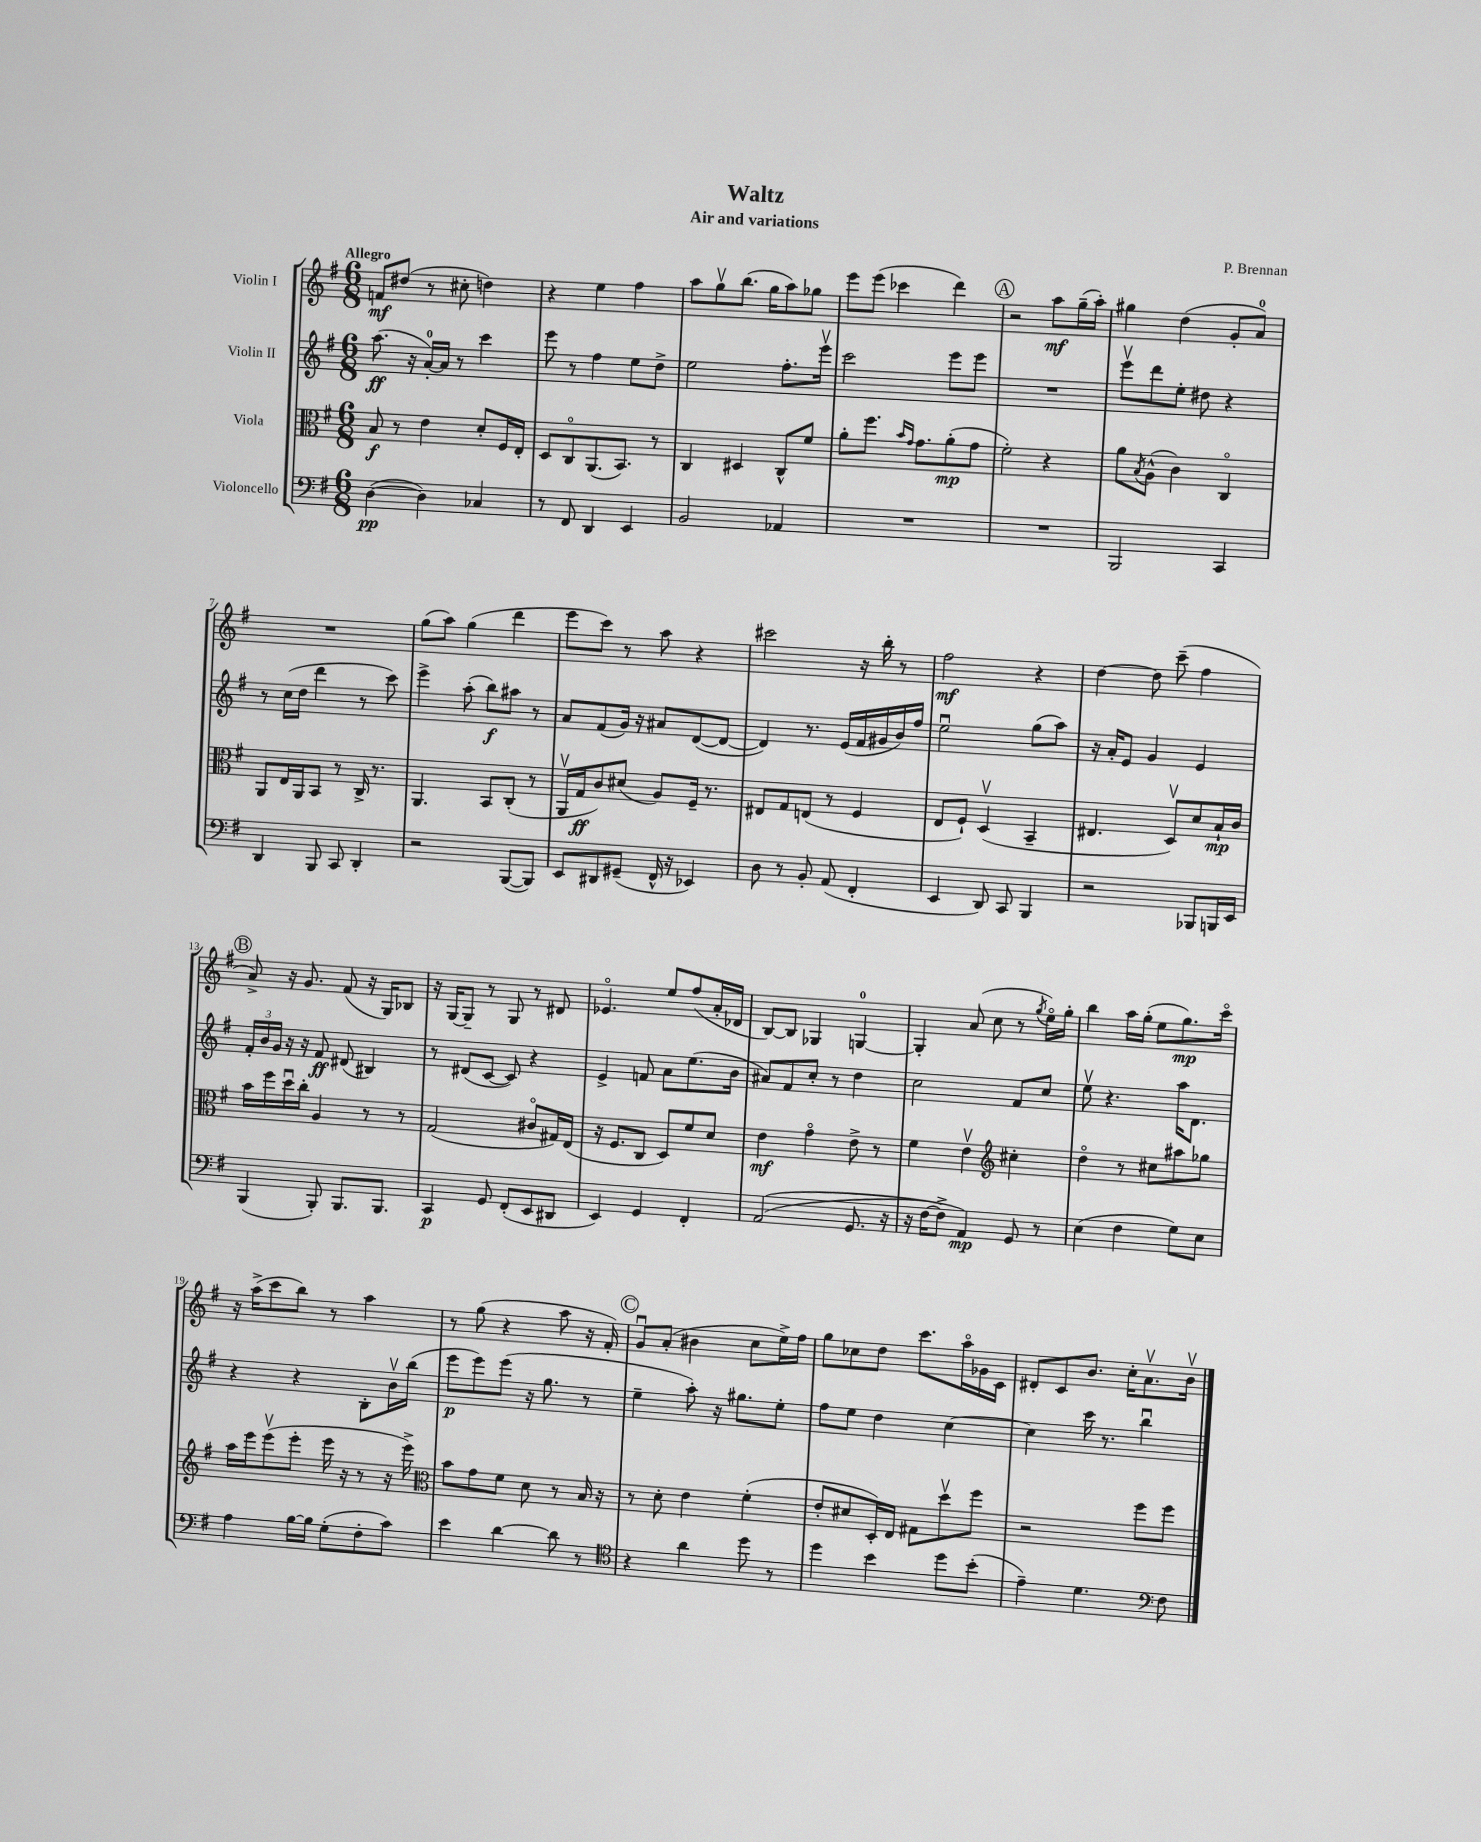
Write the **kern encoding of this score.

**kern	**dynam	**kern	**dynam	**kern	**dynam	**kern	**dynam
*part4	*part4	*part3	*part3	*part2	*part2	*part1	*part1
*staff4	*staff4	*staff3	*staff3	*staff2	*staff2	*staff1	*staff1
*I"Violoncello	*	*I"Viola	*	*I"Violin II	*	*I"Violin I	*
*clefF4	*	*clefC3	*	*clefG2	*	*clefG2	*
*k[f#]	*	*k[f#]	*	*k[f#]	*	*k[f#]	*
*M6/8	*	*M6/8	*	*M6/8	*	*M6/8	*
=1	=1	=1	=1	=1	=1	=1	=1
!	!	!	!	!	!	!LO:TX:a:B:t=Allegro	!
([4D\	pp	8B/	f	(8.aa\	ff	8fn/L	mf
.	.	8r	.	.	.	(8dd#X/J	.
.	.	.	.	16r	.	.	.
4D\])	.	4e\	.	[16a'/LL)	.	8r	.
.	.	.	.	16a/JJ]	.	.	.
.	.	.	.	8r	.	8cc#X'\	.
4C-X/	.	8d'/L	.	4ccc\	.	4ddn\)	.
.	.	16F#/L	.	.	.	.	.
.	.	16E'/JJ	.	.	.	.	.
=2	=2	=2	=2	=2	=2	=2	=2
8r	.	8D/L	.	8eee\	.	4r	.
8FF#/	.	8C/	.	8r	.	.	.
4DD/	.	(8.AA/	.	4ff#\	.	4ee\	.
.	.	8.BB/J)	.	.	.	.	.
4EE/	.	.	.	8ee\L	.	4ff#\	.
.	.	8r	.	8dd^\J	.	.	.
=3	=3	=3	=3	=3	=3	=3	=3
2BB/	.	4C/	.	2ee\	.	8aa\L	.
.	.	.	.	.	.	8ggv\	.
.	.	4D#X/	.	.	.	(8.bb\J	.
.	.	.	.	.	.	16gg\KL	.
4AA-X/	.	8C^^/L	.	8.ff#'\L	.	8aa\)	.
.	.	8f#/J	.	.	.	8gg-X\J	.
.	.	.	.	16eeev\Jk	.	.	.
=4	=4	=4	=4	=4	=4	=4	=4
2.r	.	8a'\L	.	2ccc\	.	8eee\L	.
.	.	8.ff#\J	.	.	.	(8eee\J	.
.	.	.	.	.	.	4ccc-X\	.
.	.	16qqb/LL	.	.	.	.	.
.	.	16qqg/JJ	.	.	.	.	.
.	.	8.g\L	.	.	.	.	.
.	.	(8a'\	mp	8eee\L	.	4ddd\)	.
.	.	8g\J	.	8eee\J	.	.	.
!!LO:REH:place=s1:t=A
=5	=5	=5	=5	=5	=5	=5	=5
2.r	.	2f#'\)	.	2.r	.	2r	.
.	.	4r	.	.	.	8aa\L	mf
.	.	.	.	.	.	(16gg~\L	.
.	.	.	.	.	.	16aa'\JJ)	.
=6	=6	=6	=6	=6	=6	=6	=6
2BBB/	.	8a\L	.	8eeev\L	.	4gg#X\	.
.	.	8qB/	.	.	.	.	.
.	.	(8A^^\J	.	8ddd\	.	.	.
.	.	4c\)	.	8ee'\J	.	(4dd\	.
.	.	.	.	8dd#X\	.	.	.
4CC/	.	4C/	.	4r	.	8g'/L	.
.	.	.	.	.	.	8a/J)	.
!!LO:LB:g=z
=7	=7	=7	=7	=7	=7	=7	=7
4DD/	.	8AA/L	.	8r	.	2.r	.
.	.	16E/L	.	(16cc\LL	.	.	.
.	.	16AA/J	.	16dd\JJ	.	.	.
8BBB/	.	8BB/J	.	4ddd\	.	.	.
8CC/	.	8r	.	.	.	.	.
4DD'/	.	16C^/	.	8r	.	.	.
.	.	8.r	.	.	.	.	.
.	.	.	.	8ccc\)	.	.	.
=8	=8	=8	=8	=8	=8	=8	=8
2r	.	4.AA/	.	4eee^\	.	(8gg\L	.
.	.	.	.	.	.	8aa\J)	.
.	.	.	.	(8aa'\	.	(4gg\	.
.	.	8BB/L	.	8bb\L)	f	.	.
([8BBB/L	.	(8C'/J	.	8aa#X\J	.	4ddd\	.
8BBB/J])	.	8r	.	8r	.	.	.
=9	=9	=9	=9	=9	=9	=9	=9
8EE/L	.	16AAv/LL	.	8a/L	.	8eee\L	.
.	.	16G/J	ff	.	.	.	.
8DD#X/	.	8c/)	.	(8f#/	.	8ccc\J)	.
(8GG#X~/J	.	(8d#X/J	.	16g/Jk)	.	8r	.
.	.	.	.	16r	.	.	.
16FF#^^/	.	8A/L)	.	8a#X/L	.	8aa\	.
16r	.	.	.	.	.	.	.
4EE-X/)	.	16F#~/Jk	.	([8d/	.	4r	.
.	.	8.r	.	.	.	.	.
.	.	.	.	8d/J_	.	.	.
=10	=10	=10	=10	=10	=10	=10	=10
8D\	.	8E#X/L	.	4d/])	.	2ccc#X\	.
8r	.	8G/	.	.	.	.	.
8BB'/	.	(8En/J	.	8.r	.	.	.
(8AA/	.	8r	.	.	.	.	.
.	.	.	.	(16e/LL	.	.	.
4FF#'/	.	4F#/	.	16f#/	.	16r	.
.	.	.	.	16g#X/	.	16bb'\	.
.	.	.	.	16b/)	.	8r	.
.	.	.	.	16ff#/JJ	.	.	.
=11	=11	=11	=11	=11	=11	=11	=11
4EE/	.	8E/L	.	2eeu\	.	2ff#\	mf
.	.	8F#`/J)	.	.	.	.	.
8DD/)	.	(4Dv/	.	.	.	.	.
8CC/	.	.	.	.	.	.	.
4BBB/	.	4BB~/	.	(8gg\L	.	4r	.
.	.	.	.	8aa\J)	.	.	.
=12	=12	=12	=12	=12	=12	=12	=12
2r	.	4.E#X/	.	16r	.	[4dd\	.
.	.	.	.	16a'/KL	.	.	.
.	.	.	.	8e/J	.	.	.
.	.	.	.	4g/	.	8dd\]	.
.	.	8Dv/L)	.	.	.	(8ccc~\	.
8BBB-X/L	.	8d/	.	4e/	.	4ff#\	.
16BBBn/L	.	16B`/L	mp	.	.	.	.
16EE/JJ	.	16c/JJ	.	.	.	.	.
!!LO:LB:g=z
!!LO:REH:place=s1:t=B
=13	=13	=13	=13	=13	=13	=13	=13
(4BBB/	.	16b\LL	.	24f#'/LL	.	8a^/)	.
.	.	.	.	24b/	.	.	.
.	.	16ff#\	.	.	.	.	.
.	.	.	.	24g/JJ	.	.	.
.	.	16ddu\	.	16r	.	16r	.
.	.	16cc'\JJ	.	16r	.	8.g/	.
8BBB'/)	.	4A/	.	8f#/	ff	.	.
8.BBB/L	.	.	.	(8d#X/	.	(8f#/	.
.	.	8r	.	4B#X/)	.	16r	.
8.BBB/J	.	.	.	.	.	16G/KL)	.
.	.	8r	.	.	.	8B-X/J	.
=14	=14	=14	=14	=14	=14	=14	=14
4CC/	p	(2G/	.	8r	.	16r	.
.	.	.	.	.	.	[16G/KL	.
.	.	.	.	(8d#X/L	.	8G~/J]	.
8GG/	.	.	.	[8c/J	.	8r	.
(8FF#'/L	.	.	.	8c/])	.	8G/	.
8EE/	.	8c#X/L	.	4r	.	8r	.
8DD#X/J	.	16G#X/L)	.	.	.	8d#X/	.
.	.	(16E/JJ	.	.	.	.	.
=15	=15	=15	=15	=15	=15	=15	=15
4EE/)	.	16r	.	4e^/	.	4.e-X/	.
.	.	8.F#/L	.	.	.	.	.
4GG/	.	8C/J	.	8fn/	.	.	.
.	.	8D/L)	.	8a\L	.	8ee/L	.
4FF#'/	.	8f#/	.	(8.ee\	.	(8ff#/	.
.	.	8d/J	.	.	.	16a'/L	.
.	.	.	.	16b\Jk	.	16d-X/JJ	.
=16	=16	=16	=16	=16	=16	=16	=16
((2AA/	.	4e\	mf	8a#X/L)	.	[8B/L)	.
.	.	.	.	8f#/	.	8B/J]	.
.	.	4g\	.	8cc'/J	.	4G-X/	.
.	.	.	.	8r	.	.	.
8.GG/	.	8e^\	.	4dd\	.	[4Gn/	.
.	.	8r	.	.	.	.	.
16r	.	.	.	.	.	.	.
=17	=17	=17	=17	=17	=17	=17	=17
16r	.	4f#\	.	2cc\	.	4G'/]	.
[16F#\KL	.	.	.	.	.	.	.
8F#^\J])	.	.	.	.	.	.	.
4AA/)	mp	4ev\	.	.	.	(8a/	.
.	.	.	.	.	.	8cc\	.
*	*	*clefG2	*	*	*	*	*
8GG/	.	4cc#X'\	.	8f#/L	.	8r	.
.	.	.	.	.	.	8qgg/	.
8r	.	.	.	8cc/J	.	16ee\LL)	.
.	.	.	.	.	.	16gg'\JJ	.
=18	=18	=18	=18	=18	=18	=18	=18
(4E\	.	4dd\	.	8eev\	.	4bb\	.
.	.	.	.	4.r	.	.	.
4F#\	.	8r	.	.	.	16aa\LL	.
.	.	.	.	.	.	(16gg'\JJ	.
.	.	8cc#X\L	.	.	.	8ee\L	.
8G\L)	.	8aa#X\	.	16aa\KL	.	8.gg\)	mp
.	.	.	.	8.d\J	.	.	.
8E\J	.	8gg-X\J	.	.	.	.	.
.	.	.	.	.	.	16ccc\Jk	.
!!LO:LB:g=z
=19	=19	=19	=19	=19	=19	=19	=19
4A\	.	16aa\LL	.	4r	.	16r	.
.	.	16eee\J	.	.	.	(16aa^\KL	.
.	.	(8eeev\	.	.	.	8ccc\	.
[16B\LL	.	8eee'\J	.	4r	.	8bb\J)	.
16B\JJ]	.	.	.	.	.	.	.
(8G'\L	.	16eee\	.	.	.	8r	.
.	.	16r	.	.	.	.	.
8F#'\	.	8r	.	8B'\L	.	4aa\	.
8c\J)	.	16r	.	16bv\L	.	.	.
.	.	16eee^\)	.	(16bb\JJ	.	.	.
=20	=20	=20	=20	=20	=20	=20	=20
*	*	*clefC3	*	*	*	*	*
4e\	.	8b\L	.	8eee\L	p	8r	.
.	.	8g\	.	8eee\)	.	(8gg\	.
[4d\	.	8f#\J	.	(8eee\J	.	4r	.
.	.	8d\	.	16r	.	.	.
.	.	.	.	8.gg\	.	.	.
8d\]	.	8r	.	.	.	8aa\	.
8r	.	16B/	.	8r	.	16r	.
.	.	16r	.	.	.	16f#'/)	.
!!LO:REH:place=s1:t=C
=21	=21	=21	=21	=21	=21	=21	=21
*clefC4	*	*	*	*	*	*	*
4r	.	8r	.	4ee~\	.	8gu/L	.
.	.	8d'\	.	.	.	(8a'/J	.
4a\	.	4e\	.	8aa'\)	.	4b#X\	.
.	.	.	.	16r	.	.	.
.	.	.	.	8.gg#X\L	.	.	.
8dd\	.	(4f#'\	.	.	.	8cc\L	.
8r	.	.	.	8ee'\J	.	16ee^\L)	.
.	.	.	.	.	.	16ff#\JJ	.
=22	=22	=22	=22	=22	=22	=22	=22
4dd\	.	8e'/L	.	8ff#\L	.	8gg\L	.
.	.	8d#X/	.	8ee\J	.	8cc-X\	.
4b\	.	16D'/L)	.	4dd\	.	8dd\J	.
.	.	16E/JJ	.	.	.	.	.
.	.	8G#X\L	.	.	.	8.ccc\L	.
8dd\L	.	8ddv\	.	[4cc\	.	.	.
.	.	.	.	.	.	16aa\L	.
(8b'\J	.	8ff#\J	.	.	.	16g-X\	.
.	.	.	.	.	.	16c\JJ	.
=23	=23	=23	=23	=23	=23	=23	=23
4e~\)	.	2r	.	4cc\]	.	8d#X'/L	.
.	.	.	.	.	.	8c/	.
4.d\	.	.	.	16ccc\	.	8.b/J	.
.	.	.	.	8.r	.	.	.
.	.	.	.	.	.	16cc'\KL	.
.	.	8ff#\L	.	4bbu\	.	8.av\	.
*clefF4	*	*	*	*	*	*	*
8F#\	.	8ff#\J	.	.	.	.	.
.	.	.	.	.	.	16bv\Jk	.
==	==	==	==	==	==	==	==
*-	*-	*-	*-	*-	*-	*-	*-
